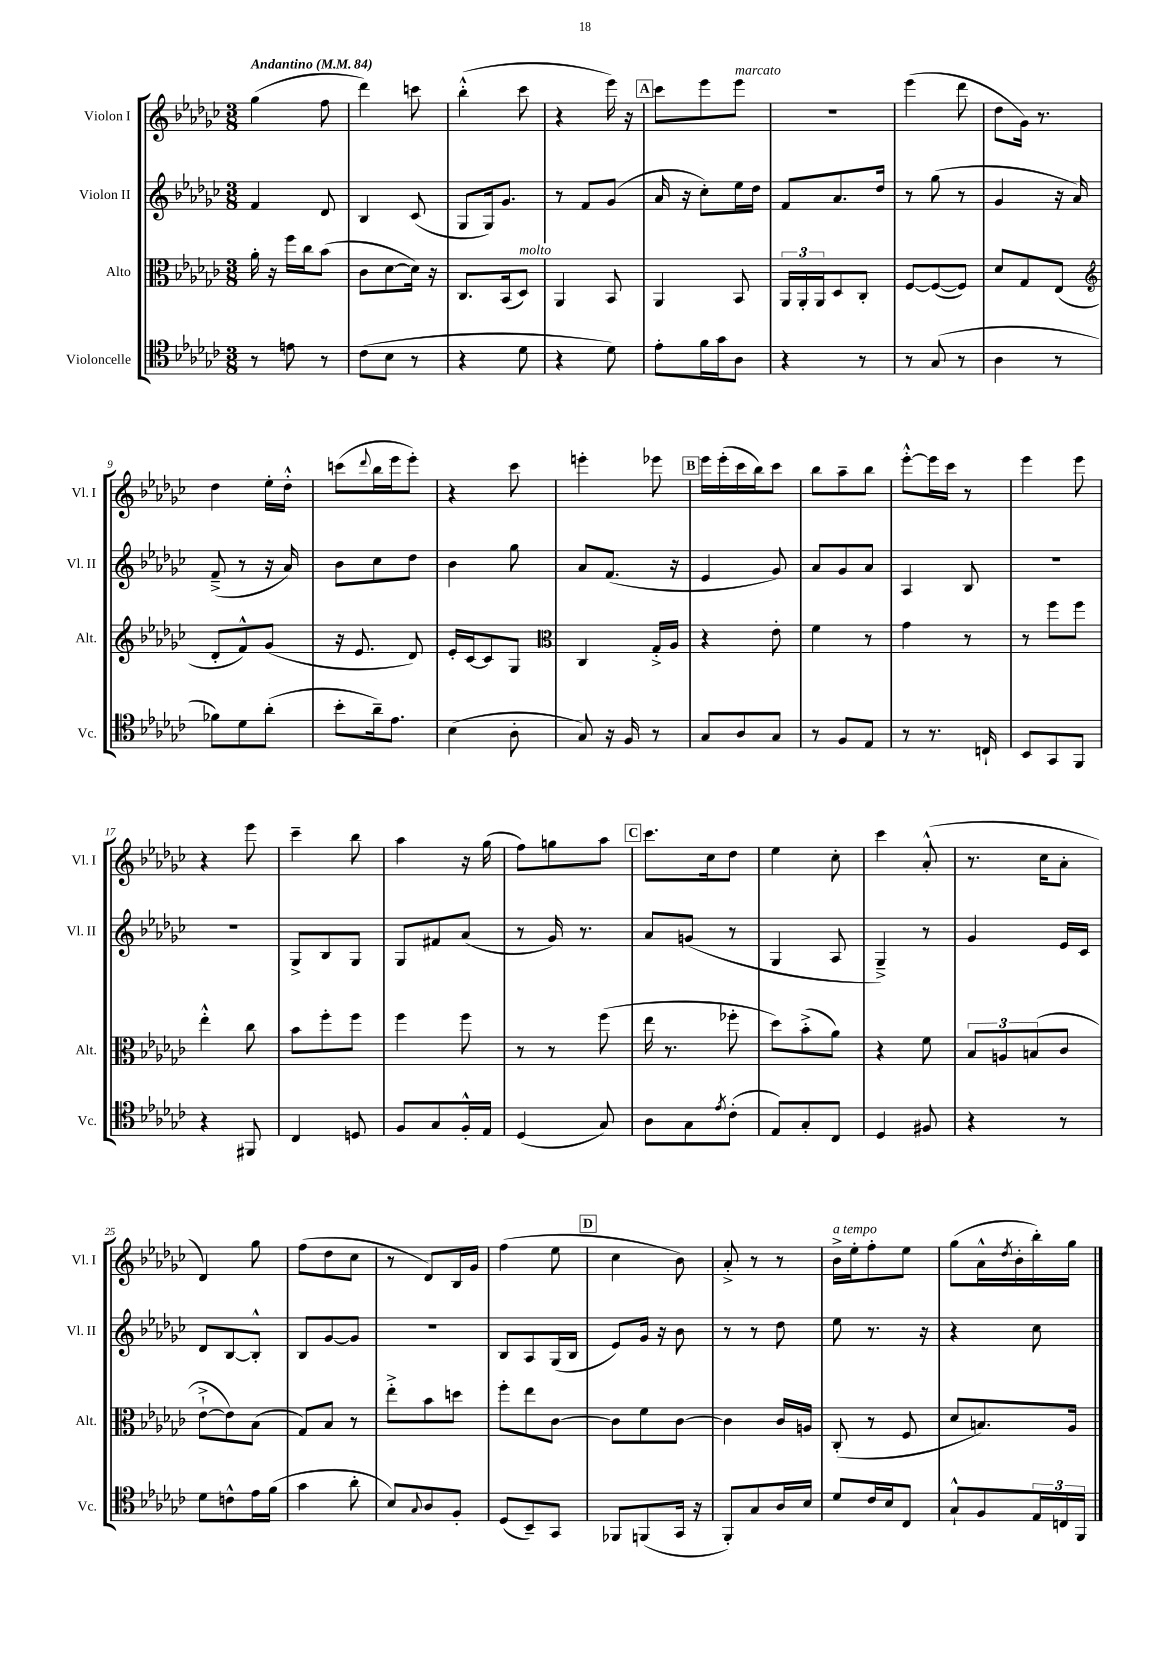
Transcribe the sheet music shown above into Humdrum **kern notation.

**kern	**kern	**kern	**kern
*part4	*part3	*part2	*part1
*staff4	*staff3	*staff2	*staff1
*I"Violoncelle	*I"Alto	*I"Violon II	*I"Violon I
*I'Vc.	*I'Alt.	*I'Vl. II	*I'Vl. I
*clefC4	*clefC3	*clefG2	*clefG2
*k[b-e-a-d-g-c-]	*k[b-e-a-d-g-c-]	*k[b-e-a-d-g-c-]	*k[b-e-a-d-g-c-]
*M3/8	*M3/8	*M3/8	*M3/8
*MM84	*MM84	*MM84	*MM84
=1	=1	=1	=1
!	!	!	!LO:TX:a:B:t=Andantino
8r	16a-'\	4f/	(4gg-\
.	16r	.	.
8en\	16ff\LL	.	.
.	16cc-\J	.	.
8r	(8b-\J	8d-/	8ff\
=2	=2	=2	=2
(8c-\L	8c-\L	4B-/	4ddd-\)
8B-\J	[8d-\	.	.
8r	16d-\Jk])	(8c-/	8cccn\
.	16r	.	.
=3	=3	=3	=3
4r	8.C-/L	8G-/L	(4bb-'^^\
.	.	16G-/k)	.
.	(16BB-/k	8.g-/J	.
!	!LO:TX:a:i:t=molto	!	!
8d-\	8D-/J)	.	8ccc-\
=4	=4	=4	=4
4r	4AA-/	8r	4r
.	.	8f/L	.
8d-\)	8BB-/	(8g-/J	16eee-\)
.	.	.	16r
!!LO:REH:place=s1:t=A
=5	=5	=5	=5
8e-'\L	4AA-/	16a-/	8ccc-\L
.	.	16r	.
16f\L	.	8cc-'\L)	8eee-\
16g-\J	.	.	.
!	!	!	!LO:TX:a:i:t=marcato
8A-\J	8BB-/	16ee-\L	8eee-\J
.	.	16dd-\JJ	.
=6	=6	=6	=6
4r	24AA-/LL	8f/L	4.r
.	24AA-'/	.	.
.	24AA-/J	.	.
.	8D-/	8.a-/	.
8r	8C-'/J	.	.
.	.	16dd-/Jk	.
=7	=7	=7	=7
8r	[8F/L	8r	(4eee-\
(8G-/	(8F/_	(8gg-\	.
8r	8F/J])	8r	8ddd-\
=8	=8	=8	=8
4A-\	8d-/L	4g-/	8dd-\L
.	8G-/	.	16g-\Jk)
.	.	.	8.r
8r	(8E-/J	16r	.
.	.	16a-/)	.
!!LO:LB:g=z
=9	=9	=9	=9
*	*clefG2	*	*
8f-X\L)	8d-'/L	(8f~^/	4dd-\
8d-\	8f^^/)	8r	.
(8a-'\J	(8g-/J	16r	16ee-'\LL
.	.	16a-/)	16dd-'^^\JJ
=10	=10	=10	=10
8b-'\L	16r	8b-\L	(8cccn\L
.	8.e-/	.	.
.	.	.	8qqddd-/
16a-~\k)	.	8cc-\	16bb-\L
8.e-\J	.	.	16eee-\J
.	8d-/)	8dd-\J	8eee-'\J)
=11	=11	=11	=11
(4B-\	16e-'/LL	4b-\	4r
.	[16c-/J	.	.
.	8c-/]	.	.
8A-'\	8G-/J	8gg-\	8ccc-\
=12	=12	=12	=12
*	*clefC3	*	*
8G-/)	4C-/	8a-/L	4eeen'\
16r	.	(8.f/J	.
16F/	.	.	.
8r	16G-'^/LL	.	8eee-X\
.	16A-/JJ	16r	.
!!LO:REH:place=s1:t=B
=13	=13	=13	=13
8G-/L	4r	4e-/	16eee-\LL
.	.	.	(16eee-'\
8A-/	.	.	16ccc-\
.	.	.	16bb-\J)
8G-/J	8e-'\	8g-/)	8ccc-\J
=14	=14	=14	=14
8r	4f\	8a-/L	8bb-\L
8F/L	.	8g-/	8aa-~\
8E-/J	8r	8a-/J	8bb-\J
=15	=15	=15	=15
8r	4g-\	4A-/	[8eee-'^^\L
8.r	.	.	16eee-\L]
.	.	.	16ccc-\JJ
.	8r	8B-/	8r
16Cn`/	.	.	.
=16	=16	=16	=16
8BB-/L	8r	4.r	4eee-\
8GG-/	8ff\L	.	.
8FF/J	8ff\J	.	8eee-\
!!LO:LB:g=z
=17	=17	=17	=17
4r	4ee-'^^\	4.r	4r
8FF#X/	8cc-\	.	8eee-\
=18	=18	=18	=18
4C-/	8b-\L	8G-^/L	4ccc-~\
.	8ff'\	8B-/	.
8Dn/	8ff\J	8G-/J	8bb-\
=19	=19	=19	=19
8F/L	4ff\	8G-/L	4aa-\
8G-/	.	8f#X/	.
16F'^^/L	8ff\	(8a-/J	16r
16E-/JJ	.	.	(16gg-\
=20	=20	=20	=20
(4D-/	8r	8r	8ff\L)
.	8r	16g-/)	8ggn\
.	.	8.r	.
8G-/)	(8ff\	.	8aa-\J
!!LO:REH:place=s1:t=C
=21	=21	=21	=21
8A-\L	16ee-\	8a-/L	8.ccc-\L
.	8.r	.	.
8G-\	.	(8gn/J	.
.	.	.	16cc-\k
8qe-/	.	.	.
(8c-'\J	8ff-X'\	8r	8dd-\J
=22	=22	=22	=22
8E-/L)	8dd-\L)	4G-/	4ee-\
8G-'/	(8b-'^\	.	.
8C-/J	8a-\J)	8A-/	8cc-'\
=23	=23	=23	=23
4D-/	4r	4G-~^/)	4ccc-\
8F#X/	8f\	8r	(8a-'^^/
=24	=24	=24	=24
4r	12B-/L	4g-/	8.r
.	12An/	.	.
.	(12Bn/	.	.
.	.	.	16cc-\KL
8r	8c-/J	16e-/LL	8a-'\J
.	.	16c-/JJ	.
!!LO:LB:g=z
=25	=25	=25	=25
8d-\L	[8e-`^\L	8d-/L	4d-/)
8cn^^\	8e-\])	[8B-/	.
16e-\L	(8B-\J	8B-'^^/J]	8gg-\
(16f\JJ	.	.	.
=26	=26	=26	=26
4g-\	8G-/L)	8B-/L	(8ff\L
.	8B-/J	[8g-/	8dd-\
8a-'\	8r	8g-/J]	8cc-\J
=27	=27	=27	=27
8B-/L)	8ee-'^\L	4.r	8r
8qqG-/	.	.	.
8A-/	8b-\	.	8d-/L)
8F'/J	8ddn\J	.	16B-/L
.	.	.	16g-/JJ
=28	=28	=28	=28
(8D-/L	8ff'\L	8B-/L	(4ff\
8BB-~/)	8ee-\	8A-/	.
8GG-/J	[8c-\J	(16G-/L	8ee-\
.	.	16B-/JJ	.
!!LO:REH:place=s1:t=D
=29	=29	=29	=29
8FF-X/L	8c-\L]	8e-/L)	4cc-\
(8FFn/	8f\	16g-/Jk	.
.	.	16r	.
16GG-/Jk	[8c-\J	8b-\	8b-\)
16r	.	.	.
=30	=30	=30	=30
8FF'/L)	4c-\]	8r	8a-'^/
8G-/	.	8r	8r
16A-/L	16c-/LL	8dd-\	8r
16B-/JJ	16An/JJ	.	.
=31	=31	=31	=31
!	!	!	!LO:TX:a:i:t=a tempo
8d-/L	(8C-'/	8ee-\	16b-^\LL
.	.	.	16ee-'\J
16c-/L	8r	8.r	8ff'\
16B-/J	.	.	.
8C-/J	8F/	.	8ee-\J
.	.	16r	.
=32	=32	=32	=32
8G-`^^/L	8d-/L	4r	(8gg-\L
8F/	8.Bn/)	.	16a-^^\L
.	.	.	8qdd-/
.	.	.	16b-'\
24E-/L	.	8cc-\	16bb-'\)
24Cn/	.	.	.
.	16A-/Jk	.	16gg-\JJ
24FF/JJ	.	.	.
==	==	==	==
*-	*-	*-	*-
